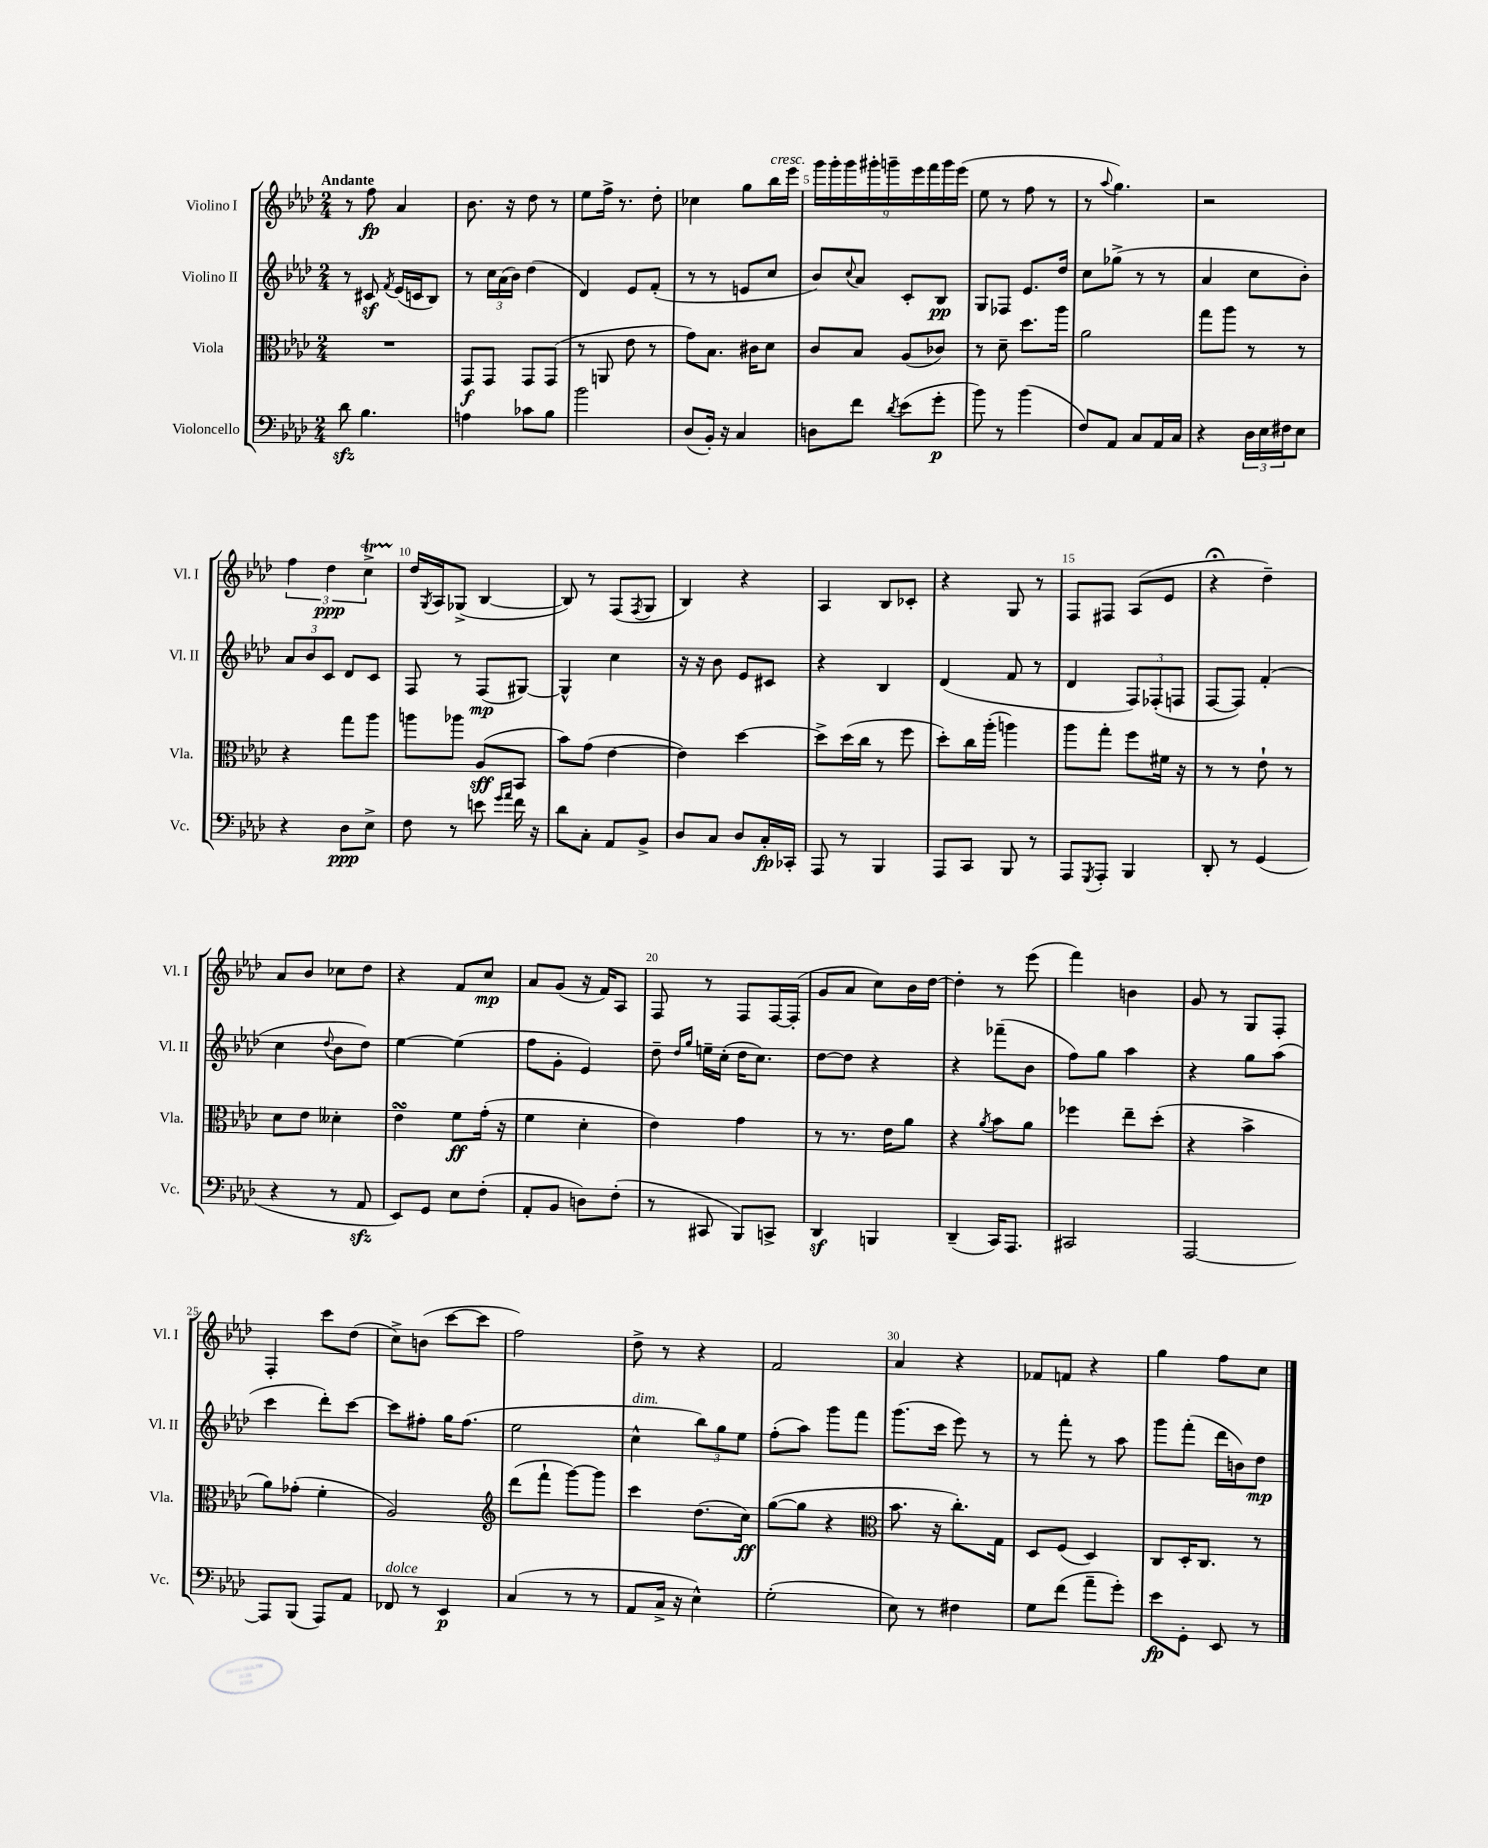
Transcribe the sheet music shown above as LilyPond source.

<<
\new StaffGroup <<
\new Staff = "s0" \with { instrumentName = "Violino I" shortInstrumentName = "Vl. I" } {
    \clef treble \key aes \major \numericTimeSignature \time 2/4 \tempo "Andante"
    r8 f''8\fp aes'4 |
    bes'8. r16 des''8 r8 |
    ees''8 f''16-> r8. des''8-. |
    ces''4 g''8 bes''16^\markup { \italic "cresc." } ees'''16 |
    \tuplet 9/8 { g'''16 g'''16-. g'''16 gis'''16-. g'''16-- ees'''16 f'''16 g'''16 ees'''16( } |
    ees''8 r8 f''8 r8 |
    r8 \appoggiatura { aes''8 } g''4.) |
    r2 |
    \tuplet 3/2 { f''4 des''4\ppp c''4->\startTrillSpan } |
    des''16\stopTrillSpan \acciaccatura { g8 } aes16 ges8->( bes4~ |
    bes8) r8 f8( \acciaccatura { f8 } g8 |
    bes4) r4 |
    aes4 bes8 ces'8-. |
    r4 g8 r8 |
    f8 fis8 aes8( ees'8 |
    r4\fermata des''4--) |
    aes'8 bes'8 ces''8 des''8 |
    r4 f'8 c''8\mp |
    aes'8 g'8( r16 f'16) aes8 |
    f8 r8 f8 f16~ f16-.( |
    g'8 aes'8 c''8) bes'16 des''16~ |
    des''4-. r8 ees'''8( |
    f'''4) b'4 |
    g'8 r8 g8 f8-. |
    f4-. c'''8 des''8( |
    c''8->) b'8( c'''8~ c'''8 |
    f''2) |
    des''8-> r8 r4 |
    f'2 |
    aes'4 r4 |
    fes'8 f'8 r4 |
    g''4 f''8 c''8 \bar "|." |
}
\new Staff = "s1" \with { instrumentName = "Violino II" shortInstrumentName = "Vl. II" } {
    \clef treble \key aes \major \numericTimeSignature \time 2/4
    r8 cis'8\sf \acciaccatura { f'8 } ees'16( c'16 bes8) |
    r8 \tuplet 3/2 { c''16 aes'16( bes'16) } des''4( |
    des'4) ees'8 f'8-.( |
    r8 r8 e'8 c''8 |
    bes'8) \appoggiatura { c''8 } aes'8 c'8-. bes8\pp |
    g8 fes8 ees'8. des''16 |
    c''8 ges''8->( r8 r8 |
    aes'4 c''8 bes'8-.) |
    \tuplet 3/2 { aes'8 bes'8 c'8 } des'8 c'8 |
    f8 r8 f8\mp( gis8~) |
    gis4-^ c''4 |
    r16 r16 bes'8 ees'8 cis'8 |
    r4 bes4 |
    des'4( f'8 r8 |
    des'4 \tuplet 3/2 { f8) fes8-.( f8 } |
    f8~ f8) f'4-.( |
    c''4 \appoggiatura { des''8 } bes'8 des''8) |
    ees''4~ ees''4( |
    f''8 g'8-. ees'4) |
    des''8-- \grace { des''16 g''16 } e''16-- c''16-.( des''16 c''8.) |
    des''8~ des''8 r4 |
    r4 fes'''8--( bes'8 |
    f''8) g''8 aes''4 |
    r4 g''8 aes''8( |
    c'''4 des'''8-.) c'''8~ |
    c'''8 fis''8-. g''16 fis''8.( |
    ees''2 |
    c''4-^^\markup { \italic "dim." } \tuplet 3/2 { bes''8) g''8 ees''8 } |
    f''8-.( aes''8) g'''8 f'''8 |
    g'''8.( c'''16 ees'''8) r8 |
    r8 f'''8-. r8 aes''8 |
    g'''8 f'''8-.( des'''16 b'16) des''8\mp \bar "|." |
}
\new Staff = "s2" \with { instrumentName = "Viola" shortInstrumentName = "Vla." } {
    \clef alto \key aes \major \numericTimeSignature \time 2/4
    R2 |
    g,8\f g,8 g,8 g,8( |
    r8 a,8 ees'8 r8 |
    g'8) bes8. cis'16 des'8 |
    c'8 bes8 aes8( ces'8) |
    r8 des'8-- des''8. aes''16 |
    aes'2 |
    g''8 aes''8 r8 r8 |
    r4 g''8 aes''8 |
    a''8 aes''8 aes8\sff( bes,8 |
    bes'8) g'8( ees'4~ |
    ees'4) des''4~ |
    des''8-> des''16( c''16 r8 f''8 |
    des''8-.) c''16 aes''16-.( a''4) |
    aes''8 g''8-. f''8 fis'16 r16 |
    r8 r8 ees'8-! r8 |
    des'8 ees'8 deses'4-. |
    ees'4\turn f'8\ff g'16-.( r16 |
    f'4 des'4-. |
    ees'4) g'4 |
    r8 r8. ees'16 aes'8 |
    r4 \acciaccatura { aes'8 } bes'8 aes'8 |
    fes''4 ees''8-- des''8-.( |
    r4 bes'4-> |
    aes'8) ges'8-.( f'4-. |
    aes2) |
    \clef treble des'''8( f'''8-! g'''8~) g'''8 |
    c'''4 des''8.( c''16\ff) |
    g''8~( g''8 r4 |
    \clef alto bes'8. r16 c''8.-.) g16 |
    des8 f8( des4) |
    c8 des16-. c8. r8 \bar "|." |
}
\new Staff = "s3" \with { instrumentName = "Violoncello" shortInstrumentName = "Vc." } {
    \clef bass \key aes \major \numericTimeSignature \time 2/4
    des'8\sfz bes4. |
    a4 ces'8 bes8 |
    bes'2 |
    des8( bes,16-.) r16 c4 |
    d8 f'8 \acciaccatura { des'8 } ees'8( g'8-.\p |
    bes'8) r8 bes'4( |
    f8) aes,8 c8 aes,16 c16 |
    r4 \tuplet 3/2 { des16 ees16 fis16 } ees8 |
    r4 des8\ppp ees8-> |
    f8 r8 e'8 \grace { g'16 aes'16 } f'16 r16 |
    des'8 c8-. aes,8 bes,8-> |
    des8 c8 des8 c16-.\fp ces,16-. |
    aes,,8 r8 bes,,4 |
    aes,,8 c,8 bes,,8 r8 |
    aes,,8 \acciaccatura { g,,8 } aes,,8-. bes,,4 |
    des,8-. r8 g,4( |
    r4 r8 aes,8\sfz |
    ees,8) g,8 ees8 f8-.( |
    aes,8-. bes,8 d8) f8-.( |
    r8 cis,8 bes,,8) c,8-> |
    des,4\sf b,,4 |
    des,4--( c,16) aes,,8. |
    cis,2 |
    aes,,2~ |
    aes,,8 bes,,8( aes,,8) aes,8 |
    fes,8^\markup { \italic "dolce" } r8 ees,4\p |
    c4( r8 r8 |
    aes,8 c16-> r16 ees4-^) |
    g2-.( |
    ees8) r8 fis4 |
    g8 f'8( aes'8-- g'8-.) |
    ees'8\fp g,8-. ees,8 r8 \bar "|." |
}
>>
>>
\layout { \context { \Score \override BarNumber.break-visibility = ##(#f #t #t) barNumberVisibility = #(every-nth-bar-number-visible 5) } }
